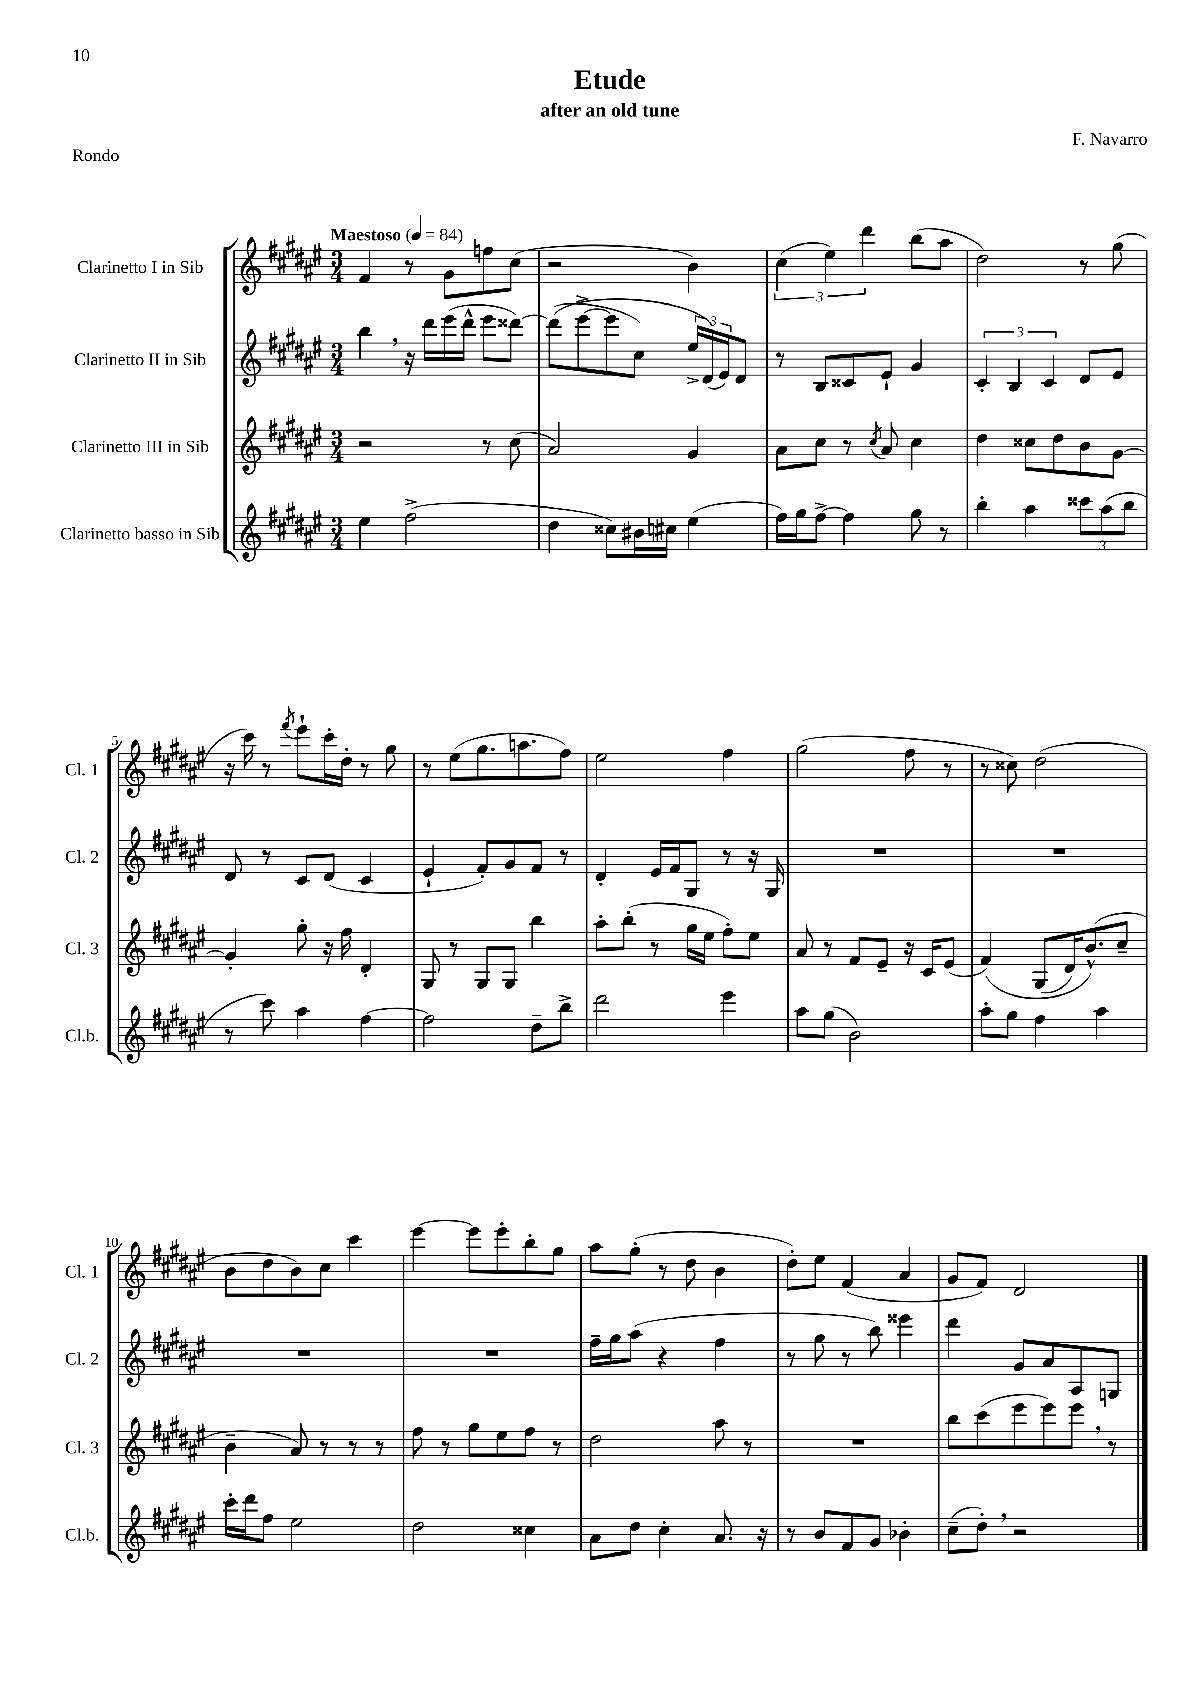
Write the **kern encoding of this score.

**kern	**kern	**kern	**kern
*part4	*part3	*part2	*part1
*staff4	*staff3	*staff2	*staff1
*I"Clarinetto basso in Sib	*I"Clarinetto III in Sib	*I"Clarinetto II in Sib	*I"Clarinetto I in Sib
*I'Cl.b.	*I'Cl. 3	*I'Cl. 2	*I'Cl. 1
*clefG2	*clefG2	*clefG2	*clefG2
*k[f#c#g#d#a#e#]	*k[f#c#g#d#a#e#]	*k[f#c#g#d#a#e#]	*k[f#c#g#d#a#e#]
*M3/4	*M3/4	*M3/4	*M3/4
*MM84	*MM84	*MM84	*MM84
=1	=1	=1	=1
!	!	!	!LO:TX:a:B:t=Maestoso
4ee#\	2r	4bb,\	4f#/
(2ff#^\	.	16r	8r
.	.	16ddd#\LL	.
.	.	(16eee#\	8g#\L
.	.	16ddd#^^\JJ	.
.	8r	8eee#\L	8ffn\
.	(8cc#\	[8ddd##X\J)	(8cc#\J
=2	=2	=2	=2
4dd#\	2a#/)	((8ddd##\L]	2r
.	.	[8eee#^\	.
8cc##X\L)	.	8eee#\]	.
16b#X\L	.	8cc#\J)	.
16cc#X\JJ	.	.	.
(4ee#\	4g#/	24ee#^/LL	4b\)
.	.	(24d#/)	.
.	.	24e#/J)	.
.	.	8d#/J	.
=3	=3	=3	=3
16ff#\LL)	8a#\L	8r	(6cc#\
16gg#\J	.	.	.
[8ff#^\J	8cc#\J	8B/L	.
.	.	.	6ee#\)
4ff#\]	8r	8c##X/	.
.	.	.	6ddd#\
.	8qcc#/	.	.
.	8a#/	8e#`/J	.
8gg#\	4cc#\	4g#/	(8bb\L
8r	.	.	8aa#\J
=4	=4	=4	=4
4bb'\	4dd#\	6c#'/	2dd#\)
.	.	6B/	.
4aa#\	8cc##X\L	.	.
.	.	6c#/	.
.	8dd#\	.	.
12ccc##X\L	8b\	8d#/L	8r
(12aa#\	.	.	.
.	[8g#\J	8e#/J	(8gg#\
12bb\J	.	.	.
!!LO:LB:g=z
=5	=5	=5	=5
8r	4g#'/]	8d#/	16r
.	.	.	16ccc#\)
8ccc#\)	.	8r	8r
.	.	.	8qfff#/
4aa#\	8gg#'\	8c#/L	8eee#`\L
.	16r	(8d#/J	16ccc#'\L
.	16ff#\	.	16dd#'\JJ
[4ff#\	4d#'/	4c#/	8r
.	.	.	8gg#\
=6	=6	=6	=6
2ff#\]	8G#/	4e#`/	8r
.	8r	.	(8ee#\L
.	8G#/L	8f#'/L)	8.gg#\
.	8G#/J	8g#/	.
.	.	.	8.aan\
8dd#~\L	4bb\	8f#/J	.
8bb^\J	.	8r	8ff#\J)
=7	=7	=7	=7
2ddd#\	8aa#'\L	4d#'/	2ee#\
.	(8bb'\J	.	.
.	8r	16e#/LL	.
.	.	16f#/J	.
.	16gg#\LL	8G#/J	.
.	16ee#\JJ	.	.
4eee#\	8ff#'\L)	8r	4ff#\
.	8ee#\J	16r	.
.	.	16G#/	.
=8	=8	=8	=8
8aa#\L	8a#/	2.r	(2gg#\
(8gg#\J	8r	.	.
2b\)	8f#/L	.	.
.	8e#~/J	.	.
.	16r	.	8ff#\
.	16c#/KL	.	.
.	(8e#/J	.	8r
=9	=9	=9	=9
8aa#'\L	(4f#/)	2.r	8r
8gg#\J	.	.	8cc##X\)
4ff#\	(8G#/L	.	(2dd#\
.	16d#/K)	.	.
.	(8.b^^/)	.	.
4aa#\	.	.	.
.	8cc#~/J	.	.
!!LO:LB:g=z
=10	=10	=10	=10
16ccc#'\LL	4b~\	2.r	8b\L
16ddd#\J	.	.	.
8ff#\J	.	.	8dd#\
2ee#\	8a#/)	.	8b\)
.	8r	.	8cc#\J
.	8r	.	4ccc#\
.	8r	.	.
=11	=11	=11	=11
2dd#\	8ff#\	2.r	[4eee#\
.	8r	.	.
.	8gg#\L	.	8eee#\L]
.	8ee#\	.	8eee#'\
4cc##X\	8ff#\J	.	8bb'\
.	8r	.	8gg#\J
=12	=12	=12	=12
8a#\L	2dd#\	16ff#~\LL	8aa#\L
.	.	16gg#\J	.
8dd#\J	.	(8aa#\J	(8gg#'\J
4cc#'\	.	4r	8r
.	.	.	8dd#\
8.a#/	8aa#\	4ff#\	4b\
.	8r	.	.
16r	.	.	.
=13	=13	=13	=13
8r	2.r	8r	8dd#'\L)
8b/L	.	8gg#\	8ee#\J
8f#/	.	8r	(4f#/
8g#/J	.	8bb\)	.
4b-X'\	.	4eee##X\	4a#/
=14	=14	=14	=14
(8cc#~\L	8bb\L	4ddd#\	8g#/L
8dd#',\J)	(8ccc#\	.	8f#/J)
2r	8eee#\	8g#/L	2d#/
.	8eee#\)	8a#/	.
.	8eee#,\J	8A#/	.
.	8r	8Gn/J	.
==	==	==	==
*-	*-	*-	*-
